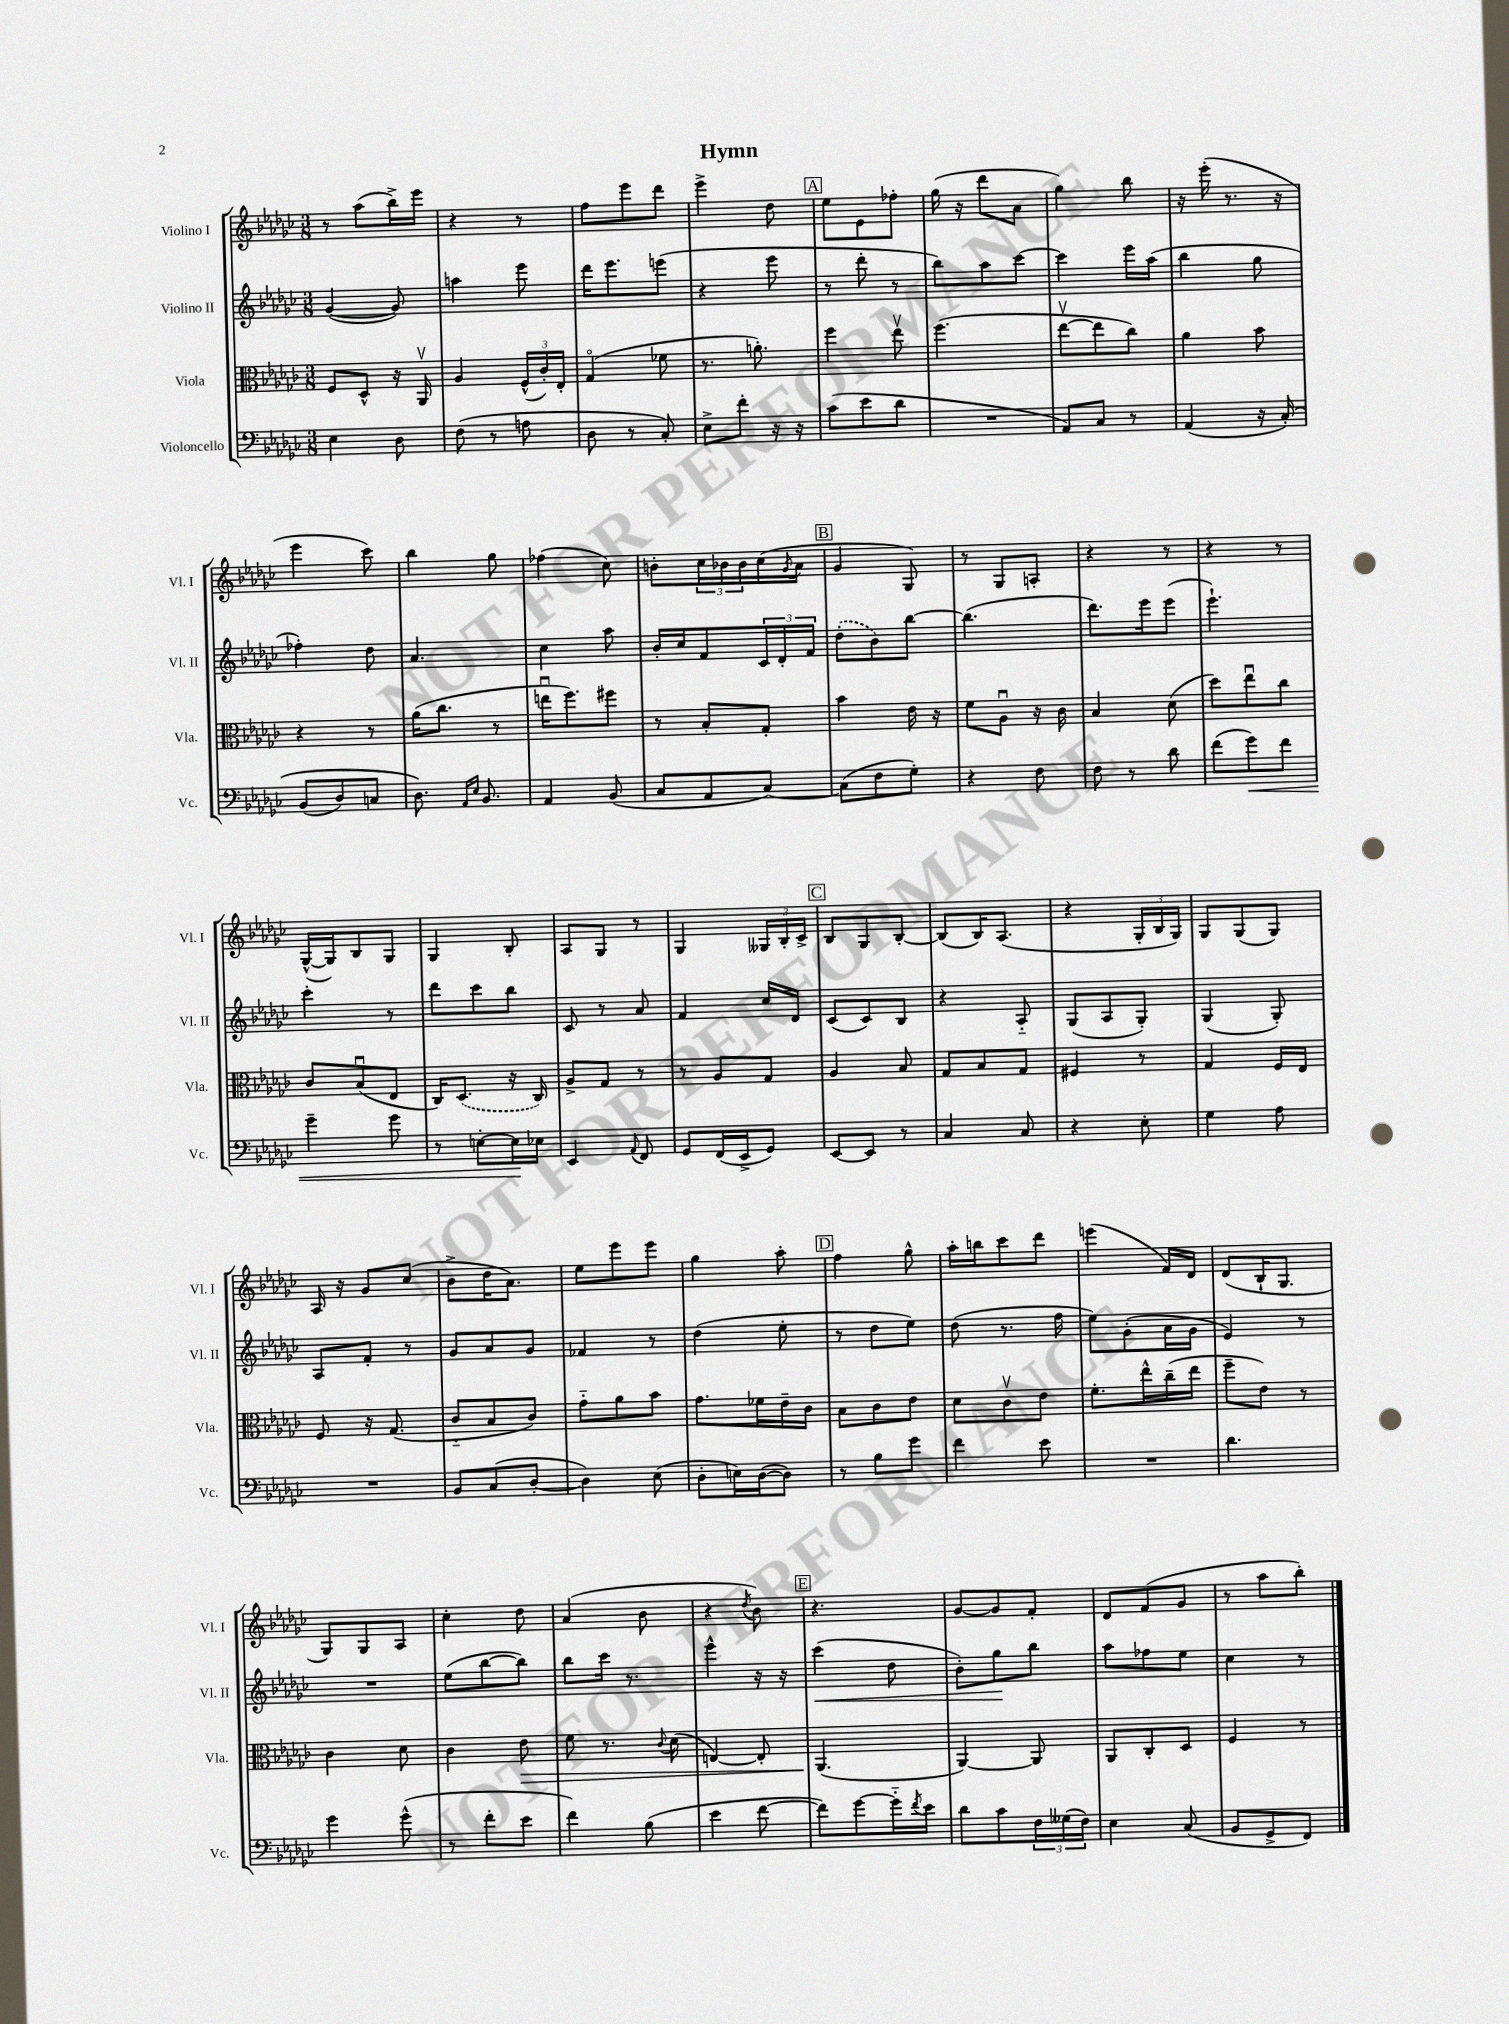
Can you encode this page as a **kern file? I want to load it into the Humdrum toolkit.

**kern	**dynam	**kern	**dynam	**kern	**dynam	**kern
*part4	*part4	*part3	*part3	*part2	*part2	*part1
*staff4	*staff4	*staff3	*staff3	*staff2	*staff2	*staff1
*I"Violoncello	*	*I"Viola	*	*I"Violino II	*	*I"Violino I
*I'Vc.	*	*I'Vla.	*	*I'Vl. II	*	*I'Vl. I
*clefF4	*	*clefC3	*	*clefG2	*	*clefG2
*k[b-e-a-d-g-c-]	*	*k[b-e-a-d-g-c-]	*	*k[b-e-a-d-g-c-]	*	*k[b-e-a-d-g-c-]
*M3/8	*	*M3/8	*	*M3/8	*	*M3/8
=1	=1	=1	=1	=1	=1	=1
4E-\	.	8F/L	.	([4g-/	.	8r
.	.	8D-^^/J	.	.	.	(8aa-\L
8D-\	.	16r	.	8g-/])	.	16bb-^\L)
.	.	16AA-v/	.	.	.	16eee-\JJ
=2	=2	=2	=2	=2	=2	=2
(8F\	.	4A-/	.	4aan\	.	4r
8r	.	.	.	.	.	.
8An\	.	(24F^^/LL	.	8eee-\	.	8r
.	.	24c-'/)	.	.	.	.
.	.	24E-'/JJ	.	.	.	.
=3	=3	=3	=3	=3	=3	=3
8D-\	.	(4G-/	.	16ddd-\KL	.	8ff\L
.	.	.	.	8.eee-\	.	.
8r	.	.	.	.	.	8eee-\
8C-'/)	.	8f-X\	.	(8eeen\J	.	8ddd-\J
=4	=4	=4	=4	=4	=4	=4
8E-^\L	.	8.r	.	4r	.	4eee-^\
8f'\J	.	.	.	.	.	.
.	.	8.an'\)	.	.	.	.
16r	.	.	.	8eee-\	.	8dd-\
16r	.	.	.	.	.	.
!!LO:REH:place=s1:t=A
=5	=5	=5	=5	=5	=5	=5
(8c-\L	.	4ff\	.	8r	.	8ee-\L
8e-\	.	.	.	8ddd-'\	.	8e-\
8d-\J	.	8ee-v\	.	8r	.	8ff-X'\J
=6	=6	=6	=6	=6	=6	=6
4.r	.	(4.ff\	.	8bb-\L)	.	(16gg-\
.	.	.	.	.	.	16r
.	.	.	.	8aa-\	.	8ddd-\L
.	.	.	.	[8ccc-\J	.	8a-\J
=7	=7	=7	=7	=7	=7	=7
8AA-/L)	.	[8ee-v\L	.	4ccc-\]	.	4gg-\)
8C-/J	.	8ee-\]	.	.	.	.
8r	.	8cc-\J)	.	16eee-\LL	.	8bb-\
.	.	.	.	(16aa-\JJ	.	.
=8	=8	=8	=8	=8	=8	=8
(4AA-/	.	4a-\	.	4bb-\	.	16r
.	.	.	.	.	.	(16eee-'\
.	.	.	.	.	.	8.r
16r	.	8b-\	.	8gg-\	.	.
(16C-'/)	.	.	.	.	.	16r
!!LO:LB:g=z
=9	=9	=9	=9	=9	=9	=9
(8BB-/L	.	4r	.	4ff-X'\)	.	4eee-\
8D-/)	.	.	.	.	.	.
8Cn/J	.	8r	.	8dd-\	.	8ccc-\)
=10	=10	=10	=10	=10	=10	=10
8.D-\)	.	(16a-\KL	.	4.a-/	.	4bb-\
.	.	8.cc-\J	.	.	.	.
16qqAA-/LL	.	.	.	.	.	.
16qqE-/JJ	.	.	.	.	.	.
8.BB-/	.	.	.	.	.	.
.	.	8r	.	.	.	8gg-\
=11	=11	=11	=11	=11	=11	=11
4AA-/	.	16eenu\KL	.	4cc-\	.	(4ff-X\
.	.	8.ff\)	.	.	.	.
(8BB-/	.	8ff#X\J	.	8aa-\	.	8cc-\)
=12	=12	=12	=12	=12	=12	=12
8C-/L	.	8r	.	16b-'/LL	.	8bn'\L
.	.	.	.	16cc-/J	.	.
8AA-/	.	8B-'/L	.	8f/	.	24cc-\L
.	.	.	.	.	.	24b-X\
.	.	.	.	.	.	24b-\
[8C-/J)	.	8G-'/J	.	24c-/L	.	(16cc-\
.	.	.	.	24d-'/	.	.
.	.	.	.	.	.	8qg-/
.	.	.	.	.	.	16a-\JJ
.	.	.	.	24f/JJ	.	.
!!LO:REH:place=s1:t=B
=13	=13	=13	=13	=13	=13	=13
(8C-\L]	.	4b-\	.	(8dd-'\L	.	4g-/
8F\	.	.	.	8b-\)	.	.
8G-'\J)	.	16e-\	.	[8bb-\J	.	8G-/)
.	.	16r	.	.	.	.
=14	=14	=14	=14	=14	=14	=14
4r	.	8f\L	.	(4.bb-\]	.	8r
.	.	8A-u\J	.	.	.	8G-/L
8F\	.	16r	.	.	.	8An'/J
.	.	16c-\	.	.	.	.
=15	=15	=15	=15	=15	=15	=15
8F\	.	4B-/	.	8.ddd-\L)	.	4r
8r	.	.	.	.	.	.
.	.	.	.	16eee-\k	.	.
8d-\	.	(8d-\	.	(8eee-\J	.	8r
=16	=16	=16	=16	=16	=16	=16
(8f\L	.	8dd-\L)	.	4.eee-`\)	.	4r
!	!LO:HP:b	!	!	!	!	!
8g-\)	<	8ee-u\	.	.	.	.
8f\J	.	8cc-\J	.	.	.	8r
!!LO:LB:g=z
=17	=17	=17	=17	=17	=17	=17
4g-~\	.	8c-/L	.	4ccc-'\	.	([16G-^^/LL
.	.	.	.	.	.	16G-/J])
.	.	(8B-u/	.	.	.	8B-/
8g-\	.	8E-/J	.	8r	.	8G-/J
=18	=18	=18	=18	=18	=18	=18
8r	.	16C-/KL)	.	8ddd-\L	.	4G-/
.	.	(8.D-/J	.	.	.	.
[8En'\L	.	.	.	8ccc-\	.	.
16E\L]	.	16r	.	8bb-\J	.	8B-'/
16E-X\JJ	[	16C-/)	.	.	.	.
=19	=19	=19	=19	=19	=19	=19
4EE-/	.	8A-^/L	.	8c-/	.	8A-/L
.	.	8G-/J	.	8r	.	8G-/J
8qqAA-/	.	.	.	.	.	.
8FF/	.	8r	.	8a-/	.	8r
=20	=20	=20	=20	=20	=20	=20
8GG-/L	.	8r	.	4f/	.	4G-/
(16FF/L	.	8A-/L	.	.	.	.
16EE-^/J	.	.	.	.	.	.
8GG-/J)	.	8G-/J	.	16cc-/LL	.	24G--X/LL
.	.	.	.	.	.	24B-'/
.	.	.	.	16d-/JJ	.	.
.	.	.	.	.	.	24c-^/JJ
!!LO:REH:place=s1:t=C
=21	=21	=21	=21	=21	=21	=21
[8EE-/L	.	4A-/	.	(8c-/L	.	8B-/L
8EE-/J]	.	.	.	8c-/)	.	8G-/
8r	.	8B-/	.	8B-/J	.	[8B-'/J
=22	=22	=22	=22	=22	=22	=22
4C-/	.	8G-/L	.	4r	.	(8B-/L]
.	.	8B-/	.	.	.	16B-/K)
.	.	.	.	.	.	(8.A-/J
8C-/	.	8G-/J	.	8A-/	.	.
=23	=23	=23	=23	=23	=23	=23
4r	.	4F#X/	.	(8G-/L	.	4r
.	.	.	.	8A-/	.	.
8E-'\	.	8r	.	8G-'/J)	.	24G-'/LL
.	.	.	.	.	.	24B-/
.	.	.	.	.	.	24G-/JJ)
=24	=24	=24	=24	=24	=24	=24
4G-\	.	4G-/	.	(4G-/	.	8G-/L
.	.	.	.	.	.	(8G-/
8A-\	.	16F/LL	.	8G-'/)	.	8G-/J)
.	.	16E-/JJ	.	.	.	.
!!LO:LB:g=z
=25	=25	=25	=25	=25	=25	=25
4.r	.	8F/	.	8A-/L	.	16A-/
.	.	.	.	.	.	16r
.	.	16r	.	8f'/J	.	8g-/L
.	.	(8.G-/	.	.	.	.
.	.	.	.	8r	.	(8cc-/J
=26	=26	=26	=26	=26	=26	=26
8BB-/L	.	8c-/L	.	8g-/L	.	8b-^\L
(8C-/	.	8B-/	.	8a-/	.	16dd-\K
.	.	.	.	.	.	8.a-\J)
[8D-'/J	.	8c-/J)	.	8g-/J	.	.
=27	=27	=27	=27	=27	=27	=27
4D-\])	.	8g-\L	.	4f-X/	.	8ee-\L
.	.	8a-\	.	.	.	8eee-\
(8E-\	.	8b-\J	.	8r	.	8eee-\J
=28	=28	=28	=28	=28	=28	=28
8D-'\L	.	8.g-\L	.	(4dd-\	.	4gg-\
16En\L)	.	.	.	.	.	.
([16D-\J	.	16f-X\L	.	.	.	.
8D-\J])	.	16e-~\	.	8ee-'\	.	8aa-'\
.	.	16c-\JJ	.	.	.	.
!!LO:REH:place=s1:t=D
=29	=29	=29	=29	=29	=29	=29
8r	.	8B-\L	.	8r	.	4ff\
8B-\L	.	8c-\	.	8dd-\L	.	.
8g-\J	.	8e-\J	.	8ee-\J)	.	8gg-^^\
=30	=30	=30	=30	=30	=30	=30
4f\	.	8d-\L	.	(8dd-\	.	16aa-'\LL
.	.	.	.	.	.	16bbn\J
.	.	8c-v\	.	8.r	.	8ccc-\
8e-\	.	8e-\J	.	.	.	8ddd-\J
.	.	.	.	16ff\	.	.
=31	=31	=31	=31	=31	=31	=31
4.r	.	8.f'\L	.	8ee-\L)	.	(4eeen\
.	.	.	.	(8g-'\	.	.
.	.	16ee-^^\L	.	.	.	.
.	.	(16cc-~\	.	16a-\L	.	16f/LL)
.	.	16ee-\JJ	.	16g-\JJ	.	16d-/JJ
=32	=32	=32	=32	=32	=32	=32
4.d-\	.	8ff~\L	.	4e-/)	.	(8d-/L
.	.	8e-\J)	.	.	.	16B-`/K
.	.	.	.	.	.	8.G-/J
.	.	8r	.	8r	.	.
!!LO:LB:g=z
=33	=33	=33	=33	=33	=33	=33
4g-\	.	4c-\	.	4.r	.	8G-/L)
.	.	.	.	.	.	8G-/
(8g-^^\	.	8d-\	.	.	.	8A-/J
=34	=34	=34	=34	=34	=34	=34
8r	.	4c-\	.	(8ee-\L	.	4cc-'\
8f'\L	.	.	.	[8bb-\	.	.
!	!	!	!LO:HP:b	!	!	!
8e-\J	.	8e-\	>	8bb-\J])	.	8dd-\
=35	=35	=35	=35	=35	=35	=35
4f\)	.	8f\	.	8bb-\L	.	(4a-/
.	.	8.r	.	16ccc-\Jk	.	.
.	.	.	.	8.r	.	.
(8B-\	.	.	.	.	.	8b-\
.	.	8qqc-/	.	.	.	.
.	.	(16d-\	.	.	.	.
=36	=36	=36	=36	=36	=36	=36
4e-\	.	[4En/)	.	4eee-^^\	.	4r
.	.	.	.	.	.	8qdd-/
[8f\	.	8E'/]	.	16r	.	8b-\)
.	.	.	.	16r	.	.
!!LO:REH:place=s1:t=E
=37	=37	=37	=37	=37	=37	=37
!	!	!	!	!	!LO:HP:b	!
8f\L])	.	(4.AA-/	.	(4ccc-\	<	4.r
[8g-\	.	.	.	.	.	.
16g-\L]	.	.	.	8dd-\	.	.
8qf/	.	.	.	.	.	.
16e-\JJ	.	.	.	.	.	.
.	.	.	]	.	.	.
=38	=38	=38	=38	=38	=38	=38
8d-\L	.	[4AA-/)	.	8b-'\L)	.	[8g-/L
8c-\	.	.	.	8gg-\	.	8g-/]
24F\L	.	8AA-/]	.	8bb-\J	[	8f'/J
(24G--X\	.	.	.	.	.	.
24F\JJ)	.	.	.	.	.	.
=39	=39	=39	=39	=39	=39	=39
4E-\	.	8AA-/L	.	8aa-\L	.	8d-/L
.	.	8C-'/	.	8ff-X\	.	(8f/
(8C-/	.	8D-/J	.	8ee-\J	.	8g-/J
=40	=40	=40	=40	=40	=40	=40
8BB-/L	.	4F/	.	4cc-\	.	8r
8GG-^/	.	.	.	.	.	8aa-\L
8FF/J)	.	8r	.	8r	.	8bb-'\J)
==	==	==	==	==	==	==
*-	*-	*-	*-	*-	*-	*-
